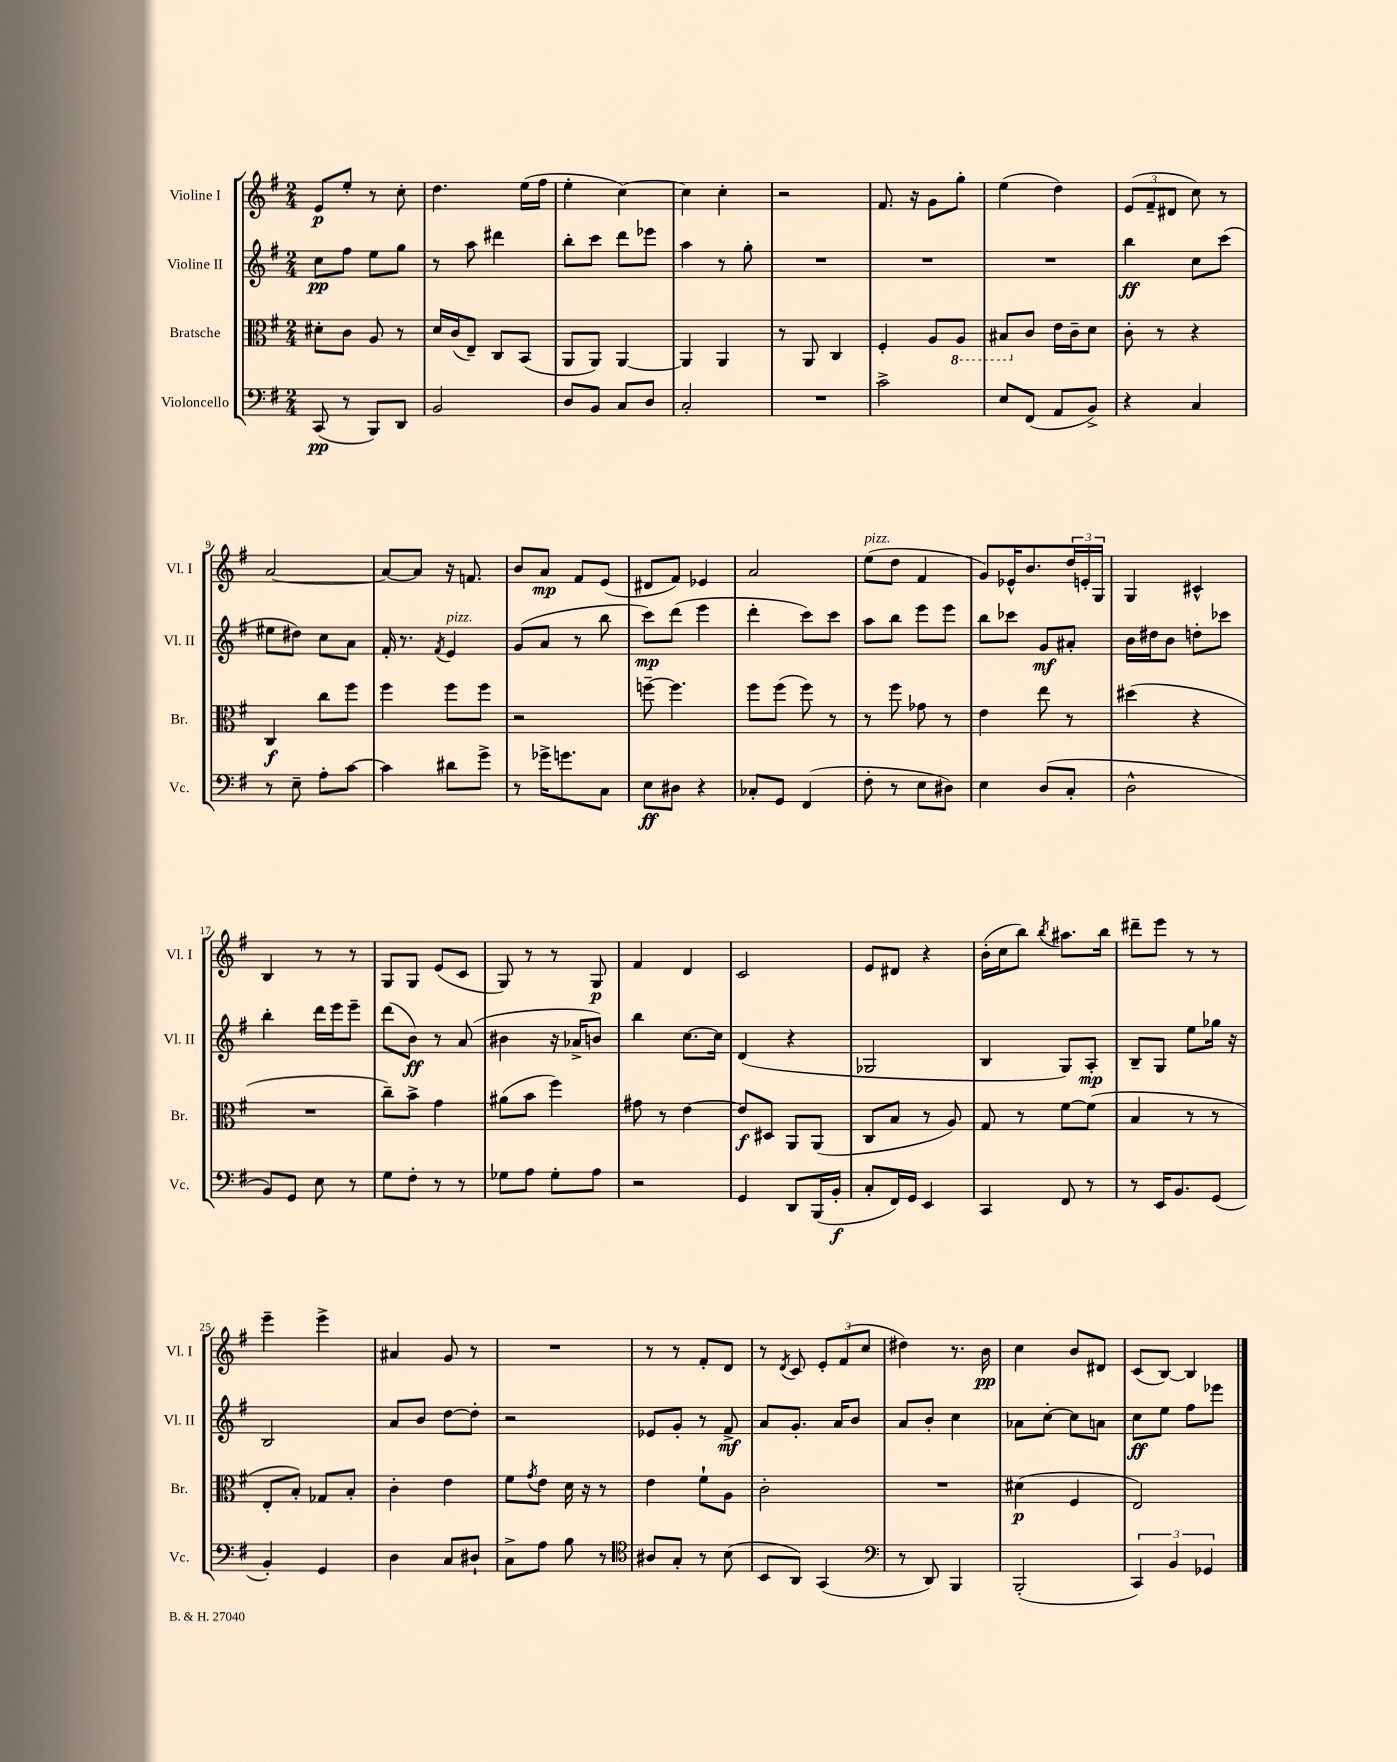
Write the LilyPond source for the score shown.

<<
\new StaffGroup <<
\new Staff = "s0" \with { instrumentName = "Violine I" shortInstrumentName = "Vl. I" } {
    \clef treble \key g \major \numericTimeSignature \time 2/4
    e'8\p e''8-. r8 c''8-. |
    d''4. e''16( fis''16 |
    e''4-. c''4~) |
    c''4 c''4-. |
    r2 |
    fis'8. r16 g'8 g''8-. |
    e''4( d''4) |
    \tuplet 3/2 { e'8( fis'8-- dis'8 } c''8) r8 |
    a'2~ |
    a'8~ a'8 r16 f'8. |
    b'8 a'8\mp fis'8 e'8( |
    dis'8 fis'8) ees'4 |
    a'2 |
    e''8^\markup { \italic "pizz." }( d''8 fis'4 |
    g'8) ees'16-^ b'8. \tuplet 3/2 { d''16 e'16-. g16 } |
    g4 cis'4-^ |
    b4 r8 r8 |
    g8 g8 e'8( c'8 |
    g8) r8 r8 g8\p |
    fis'4 d'4 |
    c'2 |
    e'8 dis'8 r4 |
    b'16-.( c''16 b''8) \acciaccatura { b''8 } ais''8. b''16 |
    dis'''8-- e'''8 r8 r8 |
    e'''4-- e'''4-> |
    ais'4 g'8 r8 |
    R2 |
    r8 r8 fis'8-. d'8 |
    r8 \acciaccatura { d'8 } c'8 \tuplet 3/2 { e'8-. fis'8( c''8 } |
    dis''4) r8. b'16\pp |
    c''4 b'8 dis'8 |
    c'8( b8~) b4 \bar "|." |
}
\new Staff = "s1" \with { instrumentName = "Violine II" shortInstrumentName = "Vl. II" } {
    \clef treble \key g \major \numericTimeSignature \time 2/4
    c''8\pp fis''8 e''8 g''8 |
    r8 a''8 dis'''4 |
    b''8-. c'''8 d'''8 ees'''8 |
    a''4 r8 g''8-. |
    R2 |
    R2 |
    R2 |
    b''4\ff c''8 c'''8( |
    eis''8 dis''8) c''8 a'8 |
    fis'16-. r8. \acciaccatura { fis'8 } e'4^\markup { \italic "pizz." } |
    g'8( a'8 r8 b''8 |
    c'''8\mp) d'''8( e'''4 |
    d'''4-. c'''8) c'''8 |
    a''8 b''8 e'''8 e'''8 |
    b''8 ces'''8 g'8\mf ais'8-. |
    b'16 dis''16 b'8 d''8-. ces'''8 |
    b''4-. d'''16 e'''16 e'''8-- |
    d'''8( b'8\ff) r8 a'8( |
    bis'4 r16 aes'16-> b'8) |
    b''4 c''8.~ c''16 |
    d'4( r4 |
    ges2 |
    b4 g8) a8-.\mp |
    b8-- g8 e''8 ges''16 r16 |
    b2 |
    a'8 b'8 d''8~ d''8-. |
    r2 |
    ees'8 g'8-. r8 fis'8->\mf |
    a'8 g'8.-. a'16 b'8 |
    a'8 b'8-. c''4 |
    aes'8 c''8~-. c''8 a'8 |
    c''8\ff e''8 fis''8 ees'''8 \bar "|." |
}
\new Staff = "s2" \with { instrumentName = "Bratsche" shortInstrumentName = "Br." } {
    \clef alto \key g \major \numericTimeSignature \time 2/4
    dis'8-. c'8 a8 r8 |
    d'16 c'16( e8--) c8 b,8( |
    a,8 a,8) a,4~ |
    a,4 a,4 |
    r8 a,8 c4 |
    fis4-. a8 \ottava #-1 a,8 |
    bis,8 \ottava #0 c'8 e'16 c'16-- d'8 |
    c'8-. r8 r4 |
    c4\f c''8 fis''8 |
    fis''4 fis''8 fis''8 |
    r2 |
    f''8~-- f''4. |
    fis''8 fis''8( fis''8) r8 |
    r8 fis''8 ges'8 r8 |
    e'4 e''8 r8 |
    dis''4( r4 |
    R2 |
    c''8--) b'8-> g'4 |
    ais'8( b'8 fis''4) |
    gis'8 r8 e'4~ |
    e'8\f dis8 a,8 a,8( |
    c8 b8 r8 a8) |
    g8 r8 fis'8~ fis'8( |
    b4 r8 r8 |
    e8-. b8-.) ges8 b8-. |
    c'4-. e'4 |
    fis'8 \acciaccatura { g'8 } e'8 d'16 r16 r8 |
    e'4 fis'8-! a8 |
    c'2-. |
    R2 |
    dis'4\p( fis4 |
    e2) \bar "|." |
}
\new Staff = "s3" \with { instrumentName = "Violoncello" shortInstrumentName = "Vc." } {
    \clef bass \key g \major \numericTimeSignature \time 2/4
    c,8\pp( r8 b,,8) d,8 |
    b,2 |
    d8 b,8 c8 d8 |
    c2-. |
    R2 |
    c'2-> |
    e8 fis,8( a,8 b,8->) |
    r4 c4 |
    r8 e8-- a8-. c'8~ |
    c'4 dis'8 g'8-> |
    r8 ges'16-> g'8. c8 |
    e8\ff dis8 r4 |
    ces8-. g,8 fis,4( |
    fis8-. r8 e8 dis8) |
    e4 d8( c8-. |
    d2-^ |
    b,8) g,8 e8 r8 |
    g8 fis8-. r8 r8 |
    ges8 a8 ges8-. a8 |
    r2 |
    g,4 d,8 b,,16( b,16-.\f |
    c8-. fis,16) g,16 e,4 |
    c,4 fis,8 r8 |
    r8 e,16 b,8. g,8( |
    b,4-.) g,4 |
    d4 c8 dis8-! |
    c8-> a8 b8 r8 |
    \clef tenor ais8 g8-. r8 b8( |
    b,8 a,8) g,4( |
    \clef bass r8 d,8) b,,4 |
    b,,2-.( |
    \tuplet 3/2 { c,4) b,4 ges,4 } \bar "|." |
}
>>
>>
